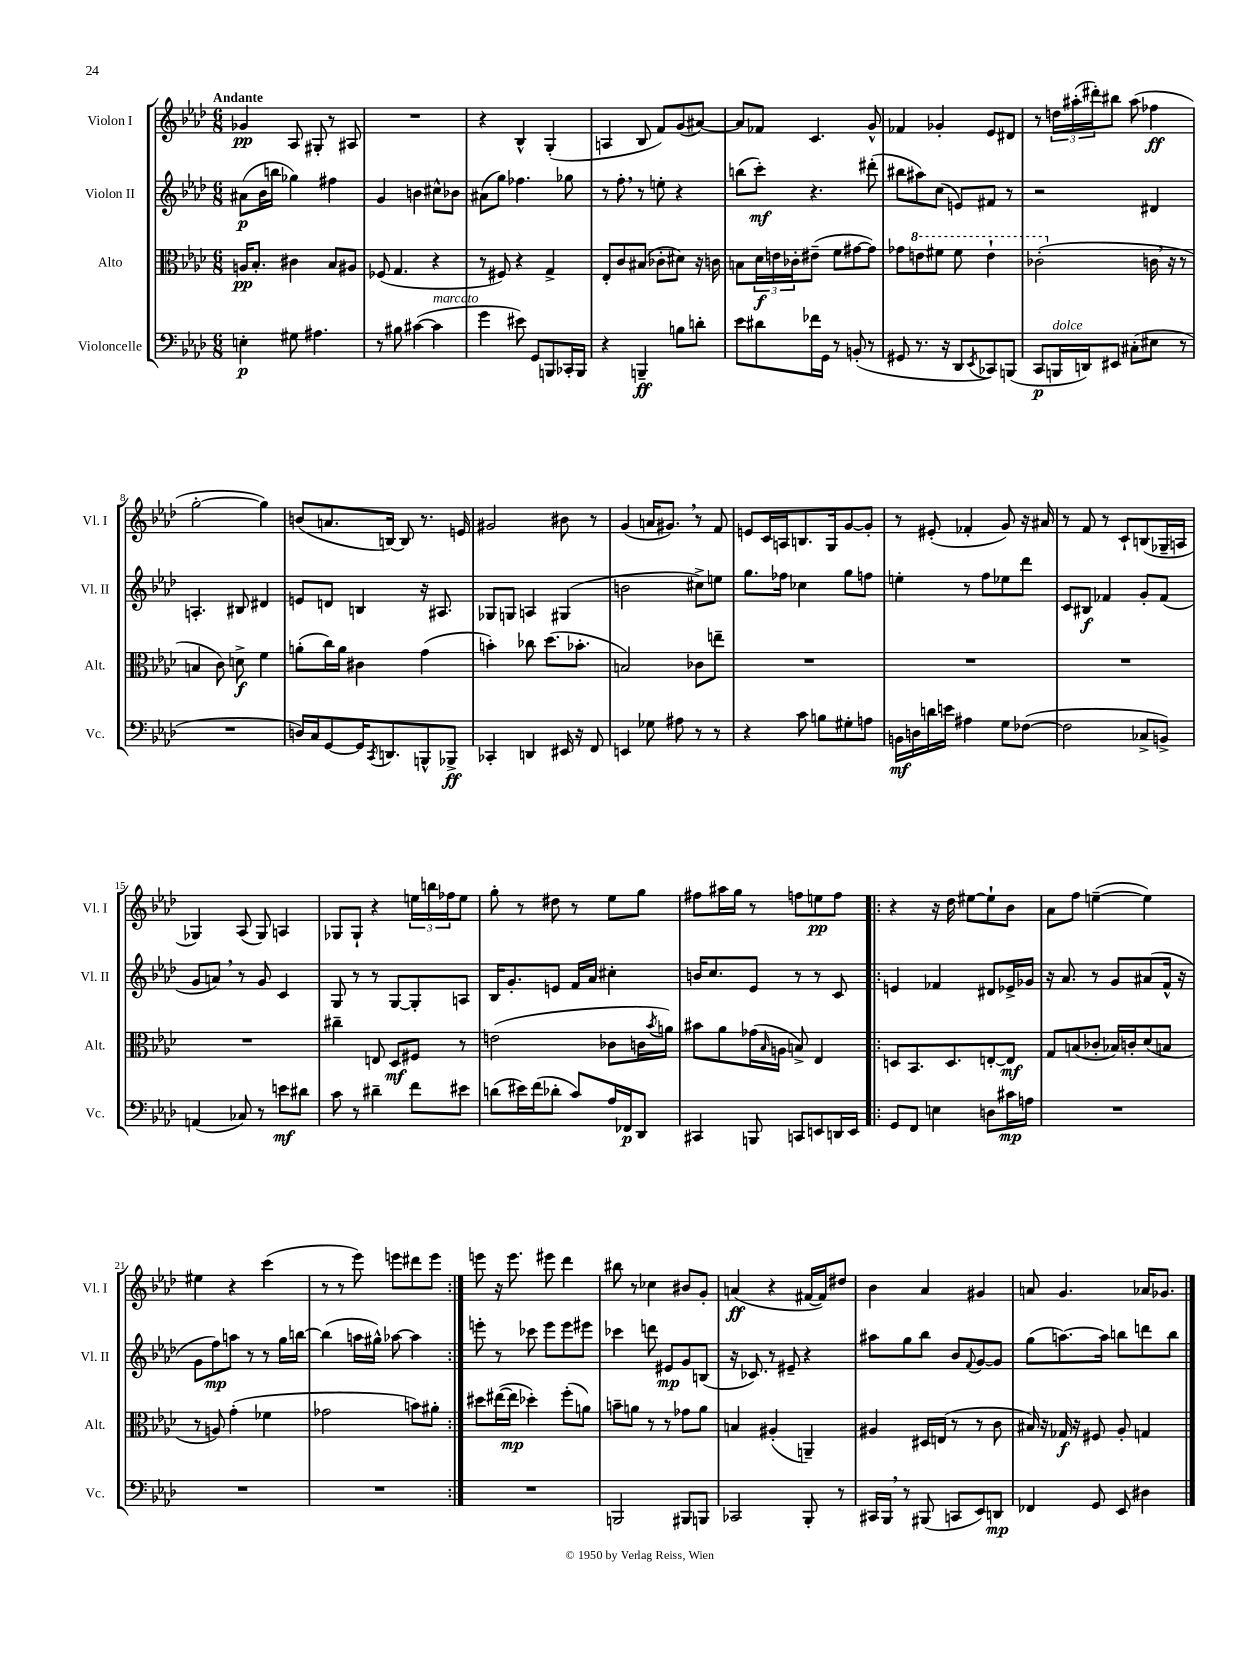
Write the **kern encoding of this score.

**kern	**dynam	**kern	**dynam	**kern	**dynam	**kern	**dynam
*part4	*part4	*part3	*part3	*part2	*part2	*part1	*part1
*staff4	*staff4	*staff3	*staff3	*staff2	*staff2	*staff1	*staff1
*I"Violoncelle	*	*I"Alto	*	*I"Violon II	*	*I"Violon I	*
*I'Vc.	*	*I'Alt.	*	*I'Vl. II	*	*I'Vl. I	*
*clefF4	*	*clefC3	*	*clefG2	*	*clefG2	*
*k[b-e-a-d-]	*	*k[b-e-a-d-]	*	*k[b-e-a-d-]	*	*k[b-e-a-d-]	*
*M6/8	*	*M6/8	*	*M6/8	*	*M6/8	*
=1	=1	=1	=1	=1	=1	=1	=1
!	!	!	!	!	!	!LO:TX:a:B:t=Andante	!
4En'\	p	16An/KL	pp	(8a#X\L	p	4g-X/	pp
.	.	8.B-'/J	.	.	.	.	.
.	.	.	.	16b-\L	.	.	.
.	.	.	.	16bbn\JJ	.	.	.
8G#X\	.	4c#X\	.	4gg-X\)	.	8A-/	.
4.A#X\	.	.	.	.	.	8G#X'/	.
.	.	8B-/L	.	4ff#X\	.	8r	.
.	.	8A#X/J	.	.	.	8A#X/	.
=2	=2	=2	=2	=2	=2	=2	=2
8r	.	(8F-X/	.	4g/	.	2.r	.
8B#X\	.	4.G/	.	.	.	.	.
([4c#X\	.	.	.	4bn\	.	.	.
!LO:TX:a:i:t=marcato	!	!	!	!	!	!	!
4c#\]	.	4r	.	8cc#X^^\L	.	.	.
.	.	.	.	8b-X\J	.	.	.
=3	=3	=3	=3	=3	=3	=3	=3
4g\	.	8r	.	(8a#X\L	.	4r	.
.	.	8F#X/)	.	8gg\J)	.	.	.
8e#X\)	.	4r	.	4.ff-X\	.	4B-^^/	.
8GG/L	.	.	.	.	.	.	.
8BBBn/	.	4G^/	.	.	.	(4G'/	.
16CC-X'/L	.	.	.	8gg-X\	.	.	.
16BBB/JJ	.	.	.	.	.	.	.
=4	=4	=4	=4	=4	=4	=4	=4
4r	.	8E-'/L	.	8r	.	4An/	.
.	.	8c/	.	8ff',\	.	.	.
4BBBn~/	ff	(8B#X/J	.	8r	.	8B-/	.
.	.	8c-X'\L	.	8een'\	.	8f/L)	.
8Bn\L	.	8d#X\J)	.	4r	.	(8g/	.
8dn'\J	.	16r	.	.	.	[8a#X/J)	.
.	.	16cn\	.	.	.	.	.
=5	=5	=5	=5	=5	=5	=5	=5
8e-\L	.	8Bn\L	.	(8bbn\L	.	8a#/L]	.
8d#X\	.	24d-\L	f	8ccc'\J)	mf	8f-X/J	.
.	.	24en\	.	.	.	.	.
.	.	24c-X'\J	.	.	.	.	.
16f-X\L	.	(8e#X~\J	.	4.r	.	4.c/	.
16GG\JJ	.	.	.	.	.	.	.
8r	.	8f\L	.	.	.	.	.
(8BBn'/	.	[8g#X\	.	.	.	.	.
8r	.	8g#\J])	.	(8ddd#X'\	.	8g^^/	.
=6	=6	=6	=6	=6	=6	=6	=6
8GG#X/	.	8g-X\L	.	8bb#X\L	.	4f-X/	.
*	*	*8va	*	*	*	*	*
8.r	.	8een\	.	8aa#X\)	.	.	.
.	.	8ff#X\J	.	(8cc\J	.	4g-X'/	.
16r	.	.	.	.	.	.	.
8DD-/L	.	8ff#\	.	8en/L)	.	.	.
8qEE-/	.	.	.	.	.	.	.
8CC-X/)	.	4ee`\	.	8f#X/J	.	8e-/L	.
(8BBBn/J	.	.	.	8r	.	8d#X/J	.
=7	=7	=7	=7	=7	=7	=7	=7
8CC/L	p	(2cc-X'\	.	2r	.	8r	.
!LO:TX:a:i:t=dolce	!	!	!	!	!	!	!
16BBBn/L	.	.	.	.	.	24ddn\LL	.
.	.	.	.	.	.	(24aa#X'\	.
16DDn/J)	.	.	.	.	.	.	.
.	.	.	.	.	.	24ddd#X'\J)	.
8EE#X/J	.	.	.	.	.	8bb#X\J	.
(8C#X'\L	.	.	.	.	.	(8aa#\	.
*	*	*X8va	*	*	*	*	*
8E#X\J	.	16cn,\	.	4d#X/	.	4ff-X\	ff
.	.	16r	.	.	.	.	.
8r	.	8r	.	.	.	.	.
!!LO:LB:g=z
=8	=8	=8	=8	=8	=8	=8	=8
2.r	.	4Bn/	.	4.An'/	.	[2gg'\	.
.	.	8c\)	.	.	.	.	.
.	.	8dn^\	f	8B#X/	.	.	.
.	.	4f\	.	4d#X/	.	4gg\])	.
=9	=9	=9	=9	=9	=9	=9	=9
16Dn/LL)	.	(8an'\L	.	8en/L	.	(8bn/L	.
16C/J	.	.	.	.	.	.	.
[8GG/	.	16cc\L)	.	8dn/J	.	8.an/	.
.	.	16a\JJ	.	.	.	.	.
16GG/K]	.	4c#X\	.	4Bn/	.	.	.
8qCC/	.	.	.	.	.	.	.
8.DDn/	.	.	.	.	.	[16Bn/Jk)	.
.	.	.	.	.	.	8B/]	.
8BBBn^^/	.	(4g\	.	16r	.	8.r	.
.	.	.	.	8.A#X/	.	.	.
8BBB-X^/J	ff	.	.	.	.	.	.
.	.	.	.	.	.	16en/	.
=10	=10	=10	=10	=10	=10	=10	=10
4CC-X'/	.	4bn'\)	.	8G-X/L	.	2g#X/	.
.	.	.	.	8Gn/J	.	.	.
4DDn/	.	8cc-X\	.	4An/	.	.	.
.	.	(8.dd-\L	.	.	.	.	.
16EE#X/	.	.	.	(4G#X/	.	8b#X\	.
16r	.	8.b-X'\J	.	.	.	.	.
8FF/	.	.	.	.	.	8r	.
=11	=11	=11	=11	=11	=11	=11	=11
4EEn/	.	2Bn/)	.	2bn\	.	(4g/	.
8G-X\	.	.	.	.	.	16an/KL	.
.	.	.	.	.	.	8.g#X,/J)	.
8A#X\	.	.	.	.	.	.	.
8r	.	8c-X\L	.	8cc#X^\L)	.	8r	.
8r	.	8een~\J	.	8een\J	.	8f/	.
=12	=12	=12	=12	=12	=12	=12	=12
4r	.	2.r	.	8.gg\L	.	8en/L	.
.	.	.	.	.	.	16c/L	.
.	.	.	.	16ff-X\Jk	.	16An/J	.
8c\	.	.	.	4cc-X\	.	8.Bn/	.
8Bn\L	.	.	.	.	.	.	.
.	.	.	.	.	.	16G/k	.
8G#X'\	.	.	.	8gg\L	.	[8g/	.
8An\J	.	.	.	8ffn\J	.	8g'/J]	.
=13	=13	=13	=13	=13	=13	=13	=13
16BBn\LL	mf	2.r	.	4een'\	.	8r	.
16Dn\	.	.	.	.	.	.	.
16dn\	.	.	.	.	.	(8e#X'/	.
16en\JJ	.	.	.	.	.	.	.
4A#X\	.	.	.	8r	.	4f-X'/	.
.	.	.	.	8ff\L	.	.	.
8G\L	.	.	.	8ee-X\	.	8g/)	.
([8F-X\J	.	.	.	8ddd-\J	.	16r	.
.	.	.	.	.	.	16a#X/	.
=14	=14	=14	=14	=14	=14	=14	=14
2F-\]	.	2.r	.	8c/L	.	8r	.
.	.	.	.	8B#X/J	f	8f/	.
.	.	.	.	4f-X/	.	8r	.
.	.	.	.	.	.	8c`/L	.
8C-X^/L	.	.	.	8g'/L	.	(8Bn/	.
8BBn^/J)	.	.	.	(8f-/J	.	16G-X~/L	.
.	.	.	.	.	.	16An/JJ	.
!!LO:LB:g=z
=15	=15	=15	=15	=15	=15	=15	=15
(4AAn/	.	2.r	.	8g/L	.	4G-X/)	.
.	.	.	.	8an,/J)	.	.	.
8C-X/)	.	.	.	8r	.	(8A-/	.
8r	.	.	.	8g/	.	8G-/)	.
8en\L	mf	.	.	4c/	.	4An/	.
8d#X\J	.	.	.	.	.	.	.
=16	=16	=16	=16	=16	=16	=16	=16
8c\	.	4cc#X~\	.	8G/	.	8G-X/L	.
8r	.	.	.	8r	.	8G-`/J	.
4d#X~\	.	8En/	.	8r	.	4r	.
.	.	8D-/L	mf	[8G/L	.	.	.
8f\L	.	8F#X/J	.	8G'/]	.	24een\LL	.
.	.	.	.	.	.	24bbn\	.
.	.	.	.	.	.	24ff-X\J	.
8e#X\J	.	8r	.	8An/J	.	8ee\J	.
=17	=17	=17	=17	=17	=17	=17	=17
(8dn\L	.	(2en\	.	16B-/KL	.	8gg'\	.
.	.	.	.	8.g'/	.	.	.
16e#X\L)	.	.	.	.	.	8r	.
(16f\J	.	.	.	.	.	.	.
8d-X'\J	.	.	.	8en/J	.	8dd#X\	.
8c/L)	.	.	.	16f/LL	.	8r	.
.	.	.	.	16a-/JJ	.	.	.
16A-/L	.	8c-X\L	.	4cc#X'\	.	8ee-\L	.
16FF-X/J	p	.	.	.	.	.	.
8DD-/J	.	16cn\L	.	.	.	8gg\J	.
.	.	8qb-/	.	.	.	.	.
.	.	16an\JJ)	.	.	.	.	.
=18	=18	=18	=18	=18	=18	=18	=18
4CC#X/	.	8b#X\L	.	16bn/KL	.	8ff#X\L	.
.	.	.	.	8.cc/	.	.	.
.	.	8a-\	.	.	.	16aa#X\L	.
.	.	.	.	.	.	16gg\JJ	.
8BBBn/	.	(16g-X\L	.	8e-/J	.	8r	.
.	.	16qqB-/	.	.	.	.	.
.	.	16An\JJ	.	.	.	.	.
8CCn/L	.	8Bn^/)	.	8r	.	8ffn\L	.
8EEn/	.	4E-/	.	8r	.	8een\	pp
16DDn/L	.	.	.	8c/	.	8ff\J	.
16EE/JJ	.	.	.	.	.	.	.
=19!|:	=19!|:	=19!|:	=19!|:	=19!|:	=19!|:	=19!|:	=19!|:
8GG/L	.	8Dn/L	.	4en/	.	4r	.
8FF/J	.	8.BB-/	.	.	.	.	.
4En\	.	.	.	4f-X/	.	16r	.
.	.	8.D/	.	.	.	16dd-\	.
.	.	.	.	.	.	[8ee#X\L	.
8Dn\L	.	[8En'/	.	8d#X/L	.	8ee#`\]	.
16c#X\L	mp	8E/J]	mf	16e-X^/L	.	8b-\J	.
16An\JJ	.	.	.	16g-X/JJ	.	.	.
=20	=20	=20	=20	=20	=20	=20	=20
2.r	.	8G/L	.	16r	.	8a-\L	.
.	.	.	.	8.a-/	.	.	.
.	.	(8Bn/	.	.	.	8ff\J	.
.	.	8c-X'/J	.	8r	.	([4een~\	.
.	.	16B-X/LL)	.	8g/L	.	.	.
.	.	16cn'/J	.	.	.	.	.
.	.	(8d-/	.	(8a#X/	.	4ee\])	.
.	.	8Bn/J	.	16f^^/Jk	.	.	.
.	.	.	.	16r	.	.	.
!!LO:LB:g=z
=21	=21	=21	=21	=21	=21	=21	=21
2.r	.	8r	.	8g\L	.	4ee#X\	.
.	.	8An/)	.	8ff\)	mp	.	.
.	.	(4g'\	.	8aan\J	.	4r	.
.	.	.	.	8r	.	.	.
.	.	4f-X\	.	8r	.	(4ccc\	.
.	.	.	.	16gg\LL	.	.	.
.	.	.	.	[16bbn\JJ	.	.	.
=22	=22	=22	=22	=22	=22	=22	=22
2.r	.	2g-X\	.	(4bb\]	.	8r	.
.	.	.	.	.	.	8r	.
.	.	.	.	16aan\LL	.	8eee-\)	.
.	.	.	.	16gg#X^^\JJ)	.	.	.
.	.	.	.	[8aa-X\	.	8eeen\L	.
.	.	8bn\L)	.	4aa-\]	.	8ddd#X\	.
.	.	8a#X'\J	.	.	.	8eee\J	.
=23:|!	=23:|!	=23:|!	=23:|!	=23:|!	=23:|!	=23:|!	=23:|!
2.r	.	8dd#X\L	.	8eeen'\	.	8eeen\	.
.	.	([16ee#X\L	.	8r	.	16r	.
.	.	16ee#\JJ]	mp	.	.	8.eee\	.
.	.	4dd-X'\)	.	8ccc-X\	.	.	.
.	.	.	.	8eee\L	.	8eee#X\	.
.	.	(8ff'\L	.	8eee\	.	4ddd-\	.
.	.	8an\J)	.	8eee#X\J	.	.	.
=24	=24	=24	=24	=24	=24	=24	=24
2BBBn/	.	8bn~\L	.	4ccc-X\	.	8bb#X\	.
.	.	8an\J	.	.	.	8r	.
.	.	8r	.	8dddn\	.	4cc-X\	.
.	.	8r	.	8e#X/L	mp	.	.
8BBB#X/L	.	8g-X\L	.	8g/	.	8b#X/L	.
8BBBn/J	.	8a\J	.	(8Bn/J	.	8g'/J	.
=25	=25	=25	=25	=25	=25	=25	=25
2CC-X/	.	4Bn/	.	16r	.	(4an/	ff
.	.	.	.	8.c-X/)	.	.	.
.	.	(4A#X'/	.	8r	.	4r	.
.	.	.	.	8e#X~/	.	.	.
8BBB-'/	.	4AAn~/)	.	4r	.	[16f#X/LL	.
.	.	.	.	.	.	16f#/J])	.
8r	.	.	.	.	.	8dd#X/J	.
=26	=26	=26	=26	=26	=26	=26	=26
16CC#X/LL	.	4A#X/	.	8aa#X\L	.	4b-\	.
16BBB-,/JJ	.	.	.	.	.	.	.
8r	.	.	.	8gg\	.	.	.
(8BBB#X/	.	16D#X/LL	.	8bb-\J	.	4a-/	.
.	.	(16En/JJ	.	.	.	.	.
8CCn/L	.	8r	.	8b-/L	.	.	.
.	.	.	.	8qqf/	.	.	.
8EE-/)	.	8r	.	[8g/	.	4g#X/	.
8DDn/J	mp	8c\	.	8g/J]	.	.	.
=27	=27	=27	=27	=27	=27	=27	=27
4FF-X/	.	16B#X/)	.	(8gg\L	.	8an/	.
.	.	16r	.	.	.	.	.
.	.	16G-X/	f	[8.aan\)	.	4.g/	.
.	.	16r	.	.	.	.	.
8GG/	.	8F#X/	.	.	.	.	.
.	.	.	.	16aa\Jk]	.	.	.
8EE-/	.	8A-'/	.	8bbn\L	.	.	.
4D#X\	.	4Gn/	.	8dddn\	.	16a-X/KL	.
.	.	.	.	.	.	8.g-X/J	.
.	.	.	.	8bb\J	.	.	.
==	==	==	==	==	==	==	==
*-	*-	*-	*-	*-	*-	*-	*-
